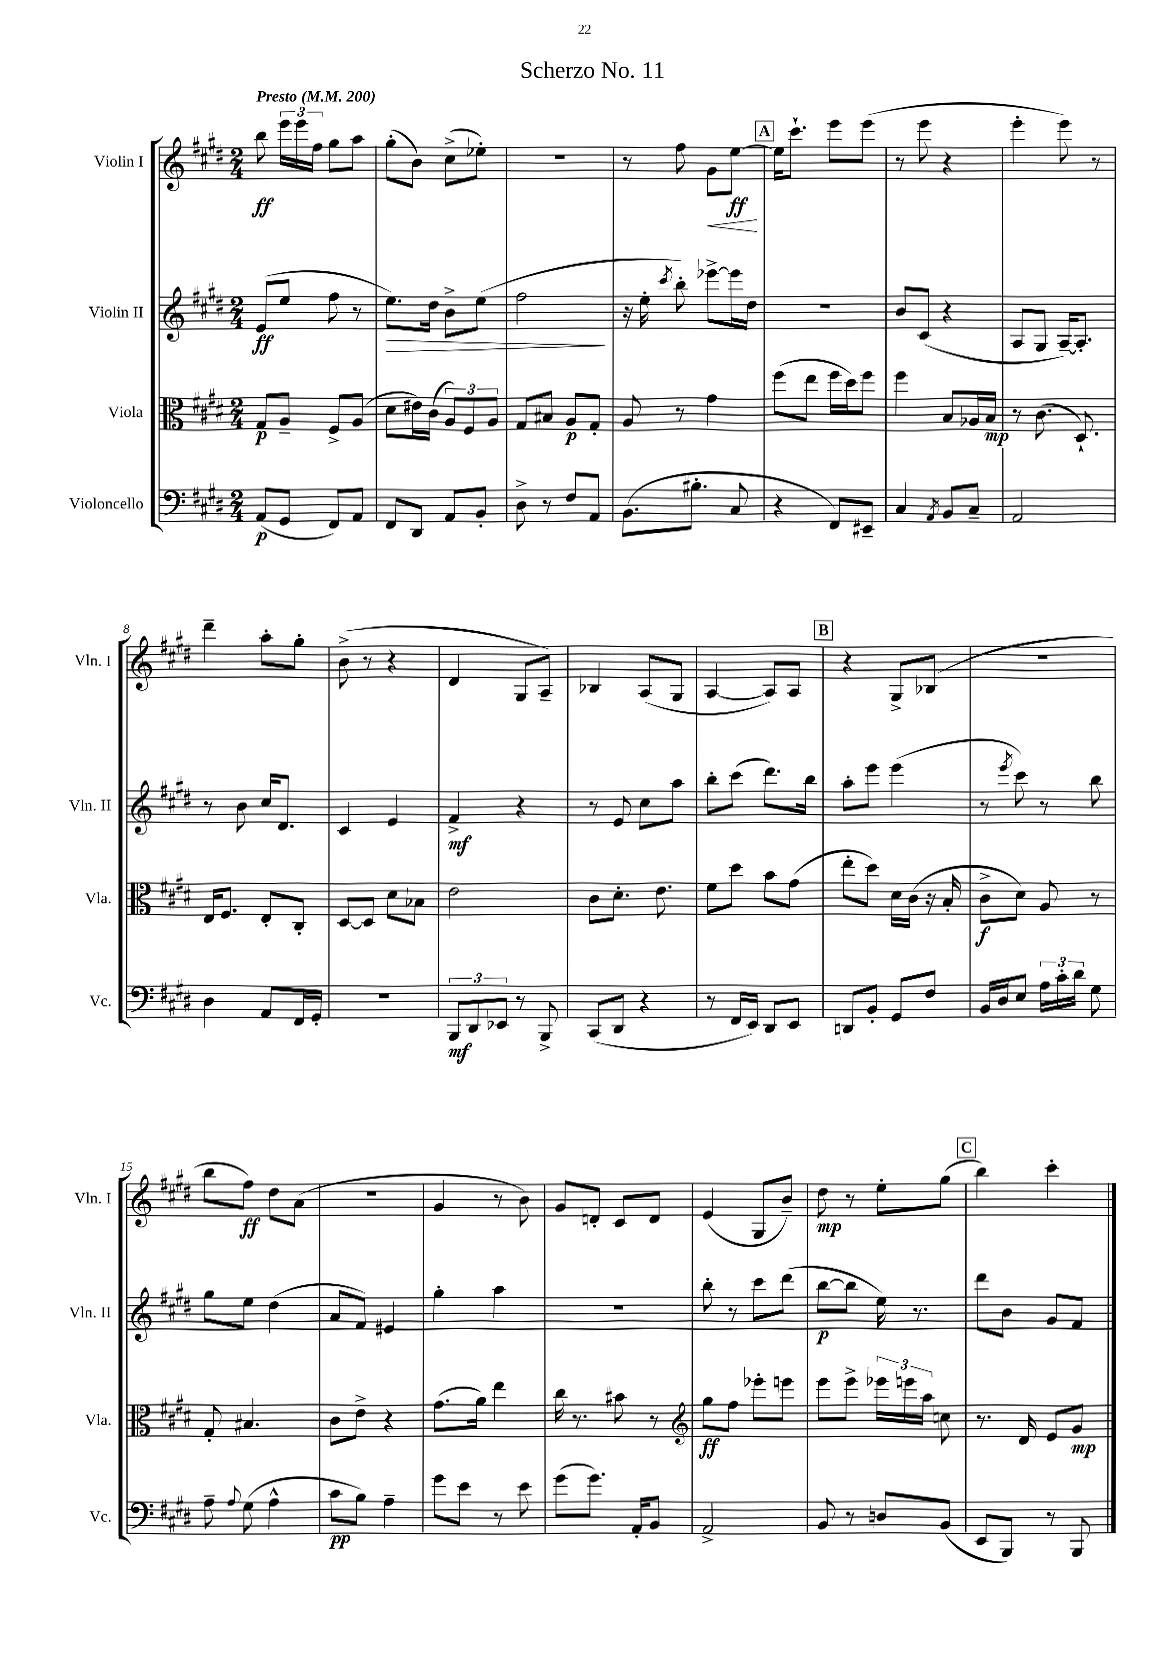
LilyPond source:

\header { title = "Scherzo No. 11" }
<<
\new StaffGroup <<
\new Staff = "s0" \with { instrumentName = "Violin I" shortInstrumentName = "Vln. I" } {
    \clef treble \key e \major \numericTimeSignature \time 2/4 \tempo "Presto" 4 = 200
    \autoBeamOff b''8\ff \tuplet 3/2 { e'''16[ e'''16 fis''16] } gis''8[ a''8] |
    gis''8[-.( b'8]) cis''8[->( ees''8]-.) |
    r2 |
    r8 fis''8 gis'8[\< e''8]~\ff\! |
    \mark \markup { \box "A" } e''16[ cis'''8.]-! e'''8[ e'''8]( |
    r8 e'''8 r4 |
    e'''4-. e'''8) r8 |
    dis'''4-- a''8[-. gis''8]-. |
    b'8->( r8 r4 |
    dis'4 gis8[ a8]--) |
    bes4 a8[( gis8] |
    a4~ a8[) a8] |
    \mark \markup { \box "B" } r4 gis8[-> bes8]( |
    r2 |
    b''8[ fis''8]\ff) dis''8[ a'8]( |
    r2 |
    gis'4 r8 b'8) |
    gis'8[ d'8]-. cis'8[ d'8] |
    e'4( gis8[ b'8]--) |
    dis''8\mp r8 e''8[-. gis''8]( |
    \mark \markup { \box "C" } b''4) cis'''4-. \bar "|." |
}
\new Staff = "s1" \with { instrumentName = "Violin II" shortInstrumentName = "Vln. II" } {
    \clef treble \key e \major \numericTimeSignature \time 2/4
    \autoBeamOff e'8[\ff( e''8] fis''8 r8 |
    e''8.[\>) dis''16] b'8[-> e''8]( |
    fis''2\! |
    r16 e''16-. \acciaccatura { cis'''8 } b''8-.) ees'''8[~-> ees'''16 dis''16] |
    \mark \markup { \box "A" } R2 |
    b'8[ cis'8]( r4 |
    a8[ gis8] a16[~--) a8.]-. |
    r8 b'8 cis''16[ dis'8.] |
    cis'4 e'4 |
    fis'4->\mf r4 |
    r8 e'8 cis''8[ a''8] |
    b''8[-. cis'''8]( dis'''8.[) b''16] |
    \mark \markup { \box "B" } a''8[-. e'''8] e'''4( |
    r8 \acciaccatura { e'''8 } cis'''8) r8 b''8 |
    gis''8[ e''8] dis''4( |
    a'8[ fis'8]) eis'4 |
    gis''4-. a''4 |
    R2 |
    b''8-. r8 cis'''8[ dis'''8]( |
    b''8[~\p b''8] e''16) r8. |
    \mark \markup { \box "C" } dis'''8[ b'8] gis'8[ fis'8] \bar "|." |
}
\new Staff = "s2" \with { instrumentName = "Viola" shortInstrumentName = "Vla." } {
    \clef alto \key e \major \numericTimeSignature \time 2/4
    \autoBeamOff gis8[\p a8]-- fis8[-> a8]( |
    dis'8[ eis'16) cis'16]( \tuplet 3/2 { a8[) fis8 a8] } |
    gis8[ bis8] a8[\p gis8]-. |
    a8 r8 gis'4 |
    \mark \markup { \box "A" } fis''8[( e''8] fis''16[ dis''16) fis''8] |
    fis''4 b8[ aes16 b16]\mp |
    r8 cis'8.( dis8.-!) |
    e16[ fis8.] e8[-. cis8]-. |
    dis8[~ dis8] dis'8[ bes8] |
    e'2 |
    cis'8[ dis'8.]-. e'8. |
    fis'8[ dis''8] b'8[ gis'8]( |
    \mark \markup { \box "B" } e''8[-. dis''8]) dis'16[ cis'16]( r16 b16-. |
    cis'8[->\f dis'8]) a8 r8 |
    gis8-. bis4. |
    cis'8[ e'8]-> r4 |
    gis'8.[( a'16]) e''4 |
    cis''16 r8. bis'8 r8 |
    \clef treble gis''8[\ff fis''8] ees'''8[-. e'''8] |
    e'''8[ e'''8]-> \tuplet 3/2 { ees'''16[ e'''16 a''16] } c''8 |
    \mark \markup { \box "C" } r8. dis'16 e'8[ gis'8]\mp \bar "|." |
}
\new Staff = "s3" \with { instrumentName = "Violoncello" shortInstrumentName = "Vc." } {
    \clef bass \key e \major \numericTimeSignature \time 2/4
    \autoBeamOff a,8[\p( gis,8] fis,8[) a,8] |
    fis,8[ dis,8] a,8[ b,8]-. |
    dis8-> r8 fis8[ a,8] |
    b,8.[( bis8.]-. cis8 |
    \mark \markup { \box "A" } r4 fis,8[) eis,8]-- |
    cis4 \acciaccatura { a,8 } b,8[ cis8]-- |
    a,2 |
    dis4 a,8[ fis,16 gis,16]-. |
    r2 |
    \tuplet 3/2 { b,,8[\mf dis,8 ees,8] } r8 b,,8-> |
    cis,8[( dis,8] r4 |
    r8 fis,16[ e,16]) dis,8[ e,8] |
    \mark \markup { \box "B" } d,8[ b,8]-. gis,8[ fis8] |
    b,16[ dis16 e8] \tuplet 3/2 { a16[ cis'16-. dis'16] } gis8 |
    a8-- \appoggiatura { a8 } gis8( a4-^ |
    cis'8[\pp b8]) a4-- |
    gis'8[ e'8] r8 e'8 |
    gis'8[( gis'8.]) a,16[-. b,8] |
    a,2-> |
    b,8 r8 d8[ b,8]( |
    \mark \markup { \box "C" } e,8[ b,,8]) r8 b,,8 \bar "|." |
}
>>
>>
